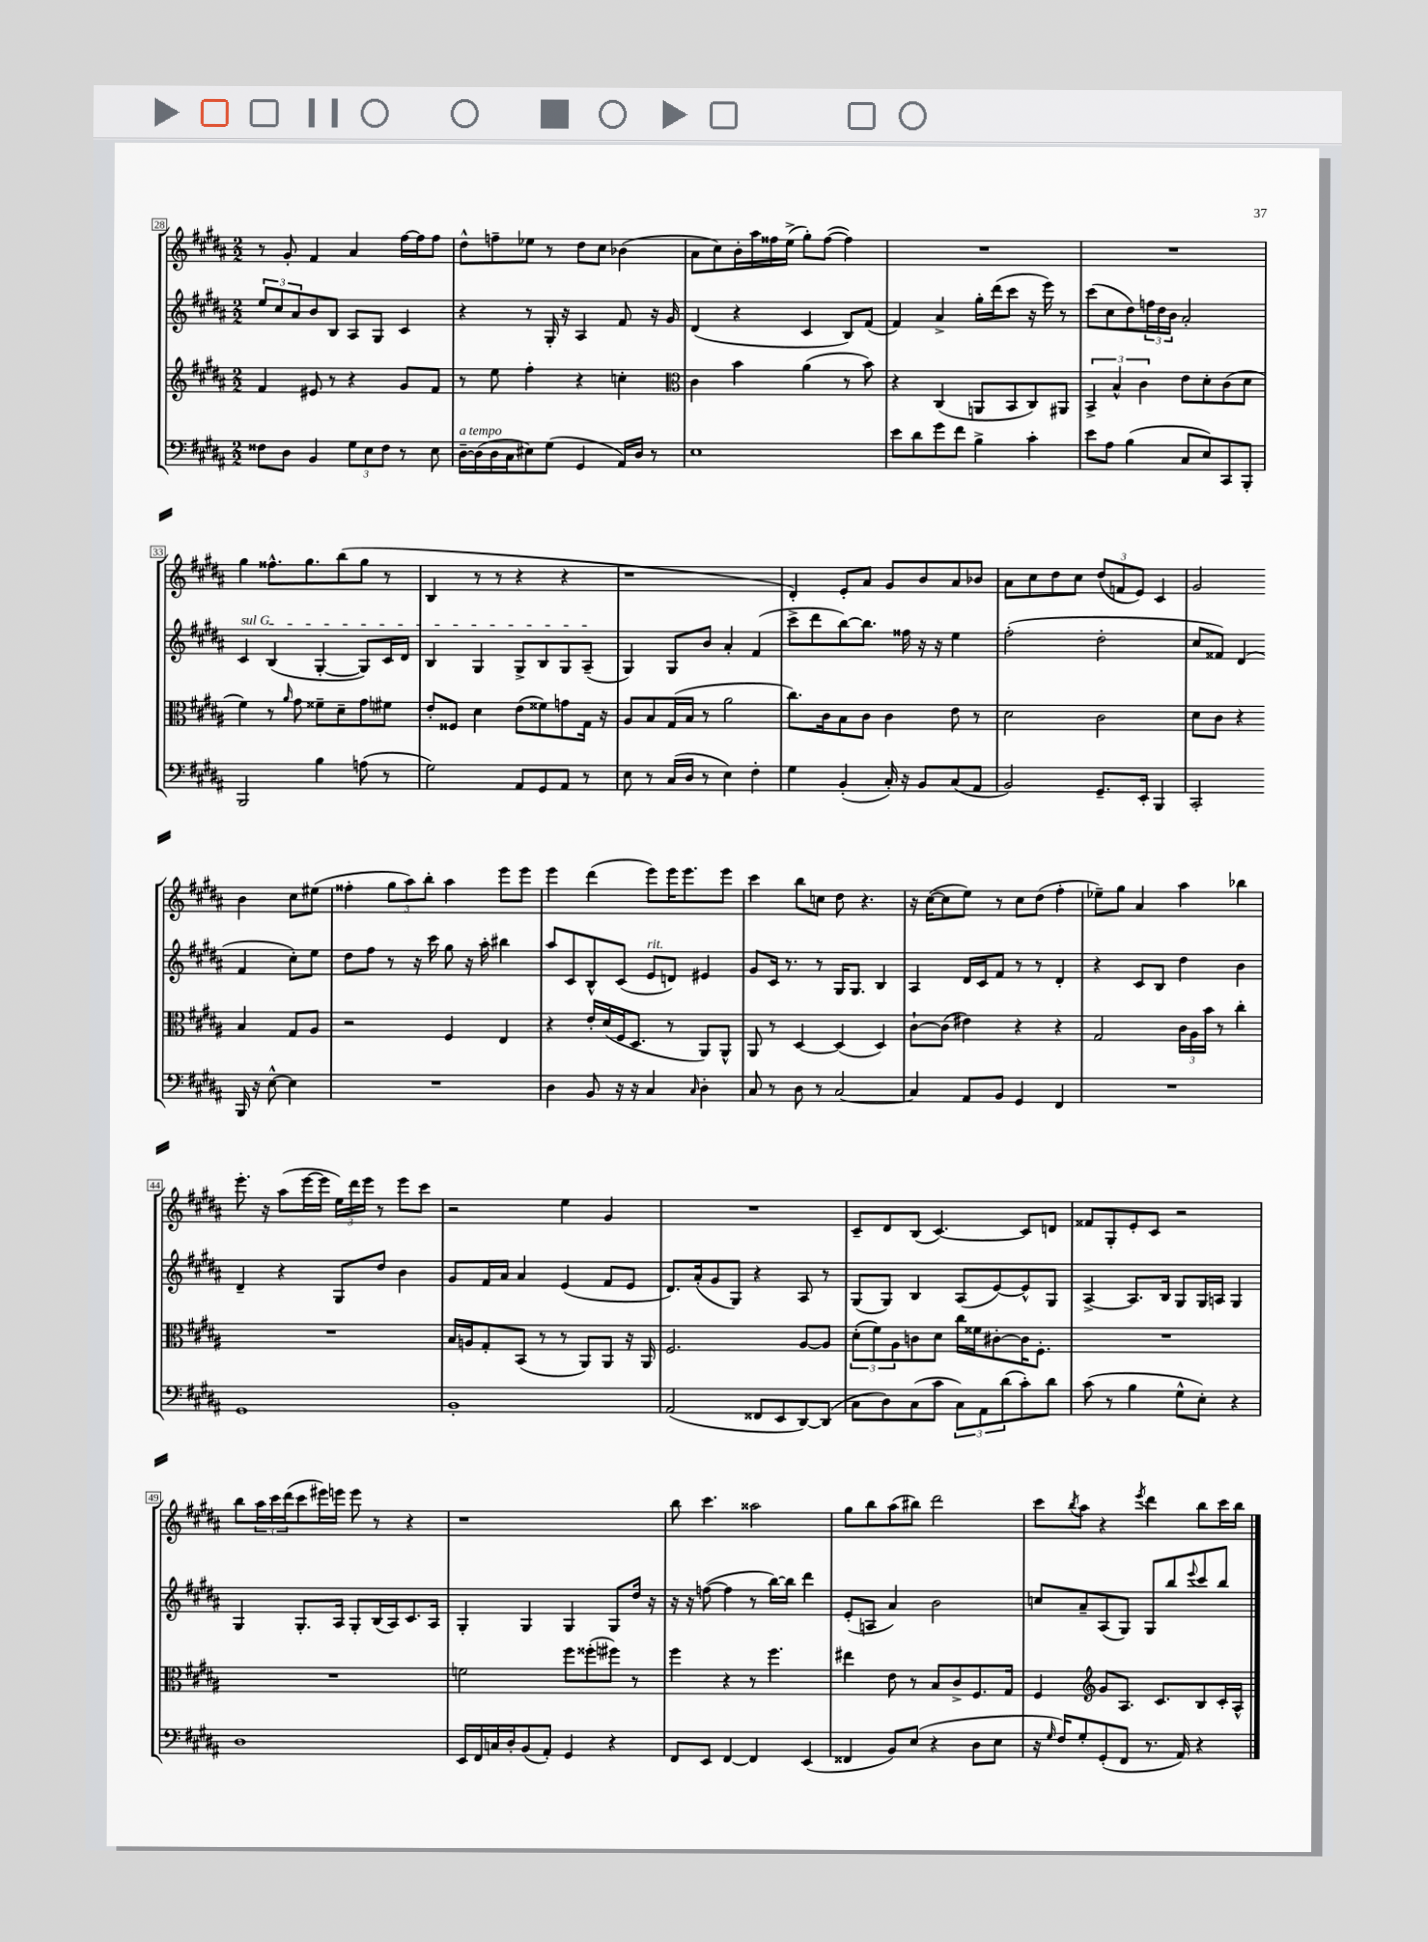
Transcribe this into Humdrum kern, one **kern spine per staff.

**kern	**kern	**kern	**kern
*staff4	*staff3	*staff2	*staff1
*clefF4	*clefG2	*clefG2	*clefG2
*k[f#c#g#d#a#]	*k[f#c#g#d#a#]	*k[f#c#g#d#a#]	*k[f#c#g#d#a#]
*M2/2	*M2/2	*M2/2	*M2/2
8F##\L	4f#/	12ee/L	8r
.	.	12cc#/	.
8D#\J	.	.	8g#'/
.	.	12a#/	.
4BB/	8e#/	8b/	4f#/
.	8r	8B/J	.
12G#\L	4r	8A#/L	4a#/
12E\	.	.	.
.	.	8G#/J	.
12F##\J	.	.	.
8r	8g#/L	4c#/	[16ff#\LL
.	.	.	16ff#\]J
8E\	8f#/J	.	8ff#\J
=	=	=	=
[16D#~\LL	8r	4r	8dd#^^\L
(16D#\]	.	.	.
16D#\	8ee\	.	8ff~\
16C#\J	.	.	.
8E#\)	4ff#'\	8r	8ee-\J
(8G#\J	.	16G#'/	8r
.	.	16r	.
4GG#/	4r	4A#/	8dd#\L
.	.	.	8cc#\J
16AA#/LL)	4cc'\	8f#/	(4b-\
16D#/JJ	.	.	.
8r	.	16r	.
.	.	16g#/	.
=	=	=	=
*	*clefC3	*	*
1E	4c#\	(4d#/	8a#\L
.	.	.	8cc#\)
.	4b\	4r	16b'\L
.	.	.	16aa#\
.	.	.	16ff##\
.	.	.	(16ee^\JJ
.	(4a#\	4c#/	8gg#'\L)
.	.	.	([8ff##\J
.	8r	8B/L)	4ff##\])
.	8b\)	(8f#/J	.
=	=	=	=
8e\L	4r	4f#/)	1r
8d#\	.	.	.
8g#\	(4C#/	4a#^/	.
8f#\J	.	.	.
4B^\	8AA/L	16gg#'\LL	.
.	.	(16ddd#\J	.
.	8BB/	8ccc#\J	.
4c#'\	8C#/)	16r	.
.	.	16eee\)	.
.	8AA#/J	8r	.
=	=	=	=
8e\L	6BB^/	(8ccc#\L	1r
8A#\J	.	8cc#\	.
.	6B^^/	.	.
(4B\	.	8dd#\)	.
.	6c#\	.	.
.	.	24ff\L	.
.	.	24dd#\	.
.	.	24b\JJ	.
8C#/L	8e\L	2a#'/	.
8E/)	8d#'\	.	.
8CC#/	(8c#\	.	.
8BBB'/J	8d#\J	.	.
=	=	=	=
2BBB/	4f#\)	4c#/	4gg#\
.	8r	(4B/	8.ff##^^\L
.	16qqa#/	.	.
.	8g#\	.	.
.	.	.	8.gg#\
4B\	8f##~\L	[4G#'/	.
.	8d#~\	.	(8bb\
(8A\	8g#\	8G#/]L)	8gg#\J
8r	8f#\J	16c#/L	8r
.	.	16d#/JJ	.
=	=	=	=
2G#\)	8e'/L	4B/	4B/
.	8F##/J	.	.
.	4d#\	4G#/	8r
.	.	.	8r
8AA#/L	(8e\L	8G#^/L	4r
8GG#/	8f##\)	8B/	.
8AA#/J	8g\	8G#/	4r
8r	16G#\Jk	(8A#~/J	.
.	16r	.	.
=	=	=	=
8E\	8A#/L	4G#/)	1r
8r	8B/	.	.
(16C#/LL	(16G#/L	8G#/L	.
16D#/JJ	16B/JJ	.	.
8r	8r	8b/J	.
4E\)	2a#\	4a#'/	.
4F#'\	.	(4f#/	.
=	=	=	=
4G#\	8.cc#\L)	8ccc#^\L	4d#'/)
.	.	8ddd#\	.
.	16c#\k	.	.
(4BB'/	8B\	[8bb\)	8e'/L
.	8c#\J	8.bb\]J	8a#/J
16C#'/)	4c#\	.	8g#/L
16r	.	16ff##\	.
8BB/L	.	16r	8b/
.	.	16r	.
(8C#/	8e\	4ee\	8a#/
8AA#/J	8r	.	8b-/J
=	=	=	=
2BB/)	2d#\	(2ff#'\	8a#\L
.	.	.	8cc#\
.	.	.	8dd#\
.	.	.	8cc#\J
8.GG#~/L	2c#\	2dd#'\	(12dd#/L
.	.	.	12f/
.	.	.	12e/J)
16EE'/Jk	.	.	.
4BBB/	.	.	4c#/
=	=	=	=
2CC#'/	8d#\L	8cc#/L	2g#/
.	8c#\J	8f##/J)	.
.	4r	(4d#/	.
16BBB/	4B/	4f##/	4b\
16r	.	.	.
[8E^^\	.	.	.
4E\]	8G#/L	8cc#'\L)	8cc#\L
.	8A#/J	8ee\J	(8ee#\J
=	=	=	=
1r	2r	8dd#\L	4ff##'\
.	.	8ff#\J	.
.	.	8r	12gg#\L
.	.	.	12aa#\)
.	.	16r	.
.	.	.	12bb'\J
.	.	16ccc#\	.
.	4F#/	8gg#\	4aa#\
.	.	16r	.
.	.	16aa#'\	.
.	4E/	4bb#\	8eee\L
.	.	.	8eee\J
=	=	=	=
4D#\	4r	8aa#/L	4eee\
.	.	8c#/	.
8BB/	16e'/LL	8B^^/	(4ddd#\
.	(16d#/	.	.
16r	16F#/J	(8c#/J	.
16r	8.D#/J	.	.
4C#/	.	8e/L	8eee\L)
.	8r	8d/J)	16eee\K
.	.	.	8.eee\
16qqC#/	.	.	.
4D#'\	8AA#/L)	4e#/	.
.	8AA#^^/J	.	8eee\J
=	=	=	=
8C#/	8AA#/	8g#/L	4ccc#\
8r	8r	16c#/Jk	.
.	.	8.r	.
8D#\	[4D#/	.	8bb\L
8r	.	8r	8cc\J
[2C#/	(4D#/]	16G#/LK	8dd#\
.	.	8.G#/J	.
.	.	.	4.r
.	4D#/)	4B/	.
=	=	=	=
4C#/]	[8c#`\L	4A#/	16r
.	.	.	([16cc#\LK
.	(8c#\]J	.	8cc#\]
8AA#/L	4e#\)	16d#/LL	8ee\J)
.	.	16c#/J	.
8BB/J	.	8f#/J	8r
4GG#/	4r	8r	8cc#\L
.	.	8r	(8dd#\J
4FF#/	4r	4d#'/	4ff#'\
=	=	=	=
1r	2G#/	4r	8ee-~\L)
.	.	.	8gg#\J
.	.	8c#/L	4a#/
.	.	8B/J	.
.	24c#\LL	4dd#\	4aa#\
.	24A#\	.	.
.	24b\JJ	.	.
.	8r	.	.
.	4cc#'\	4b\	4bb-\
=	=	=	=
1GG#	1r	4d#~/	8.eee'\
.	.	.	16r
.	.	4r	(8aa#\L
.	.	.	[16eee\L
.	.	.	16eee\]JJ
.	.	8G#/L	24ee\LL)
.	.	.	24ddd#\
.	.	.	24eee\JJ
.	.	8dd#/J	8r
.	.	4b\	8eee\L
.	.	.	8ccc#\J
=	=	=	=
1BB'	16B/LL	8g#/L	2r
.	16A/J	.	.
.	8G#'/	16f#/L	.
.	.	16a#/JJ	.
.	(8BB/J	4a#/	.
.	8r	.	.
.	8r	(4e/	4ee\
.	8AA#/L)	.	.
.	8AA#/J	8f#/L	4g#/
.	16r	8e/J	.
.	16AA#/	.	.
=	=	=	=
(2AA#/	2.F#/	8.d#/L)	1r
.	.	(16a#'/k	.
.	.	8g#/	.
.	.	8G#/J)	.
8FF##/L	.	4r	.
8EE/	.	.	.
[8DD#/)	[8A#/L	8A#/	.
(8DD#/]J	8A#/]J	8r	.
=	=	=	=
8C#\L	(12d#'\L	(8G#/L	8c#~/L
.	12f#\)	.	.
8D#\)	.	8G#/J)	8d#/
.	12A#\	.	.
(8C#\	8c\	4B/	(8B/J
8c#\J	8d#\J	.	[4.c#/)
12C#\L)	16cc#\LL	(8A#/L	.
.	16f##\J	.	.
12AA#\	.	.	.
.	[8c#'\	[8e/)	.
(12d#\	.	.	.
8c#'\)	16c#\]K	8e^^/]	8c#/]L
.	8.F#'\J	.	.
8d#\J	.	8G#/J	8d/J
=	=	=	=
(8c#\	1r	[4A#^/	8f##/L
8r	.	.	8G#'/
4B\	.	8.A#/]L	8e'/
.	.	.	8c#/J
.	.	16B/Jk	.
8G#^^\L	.	8G#/L	2r
8E'\J)	.	16G#/L	.
.	.	16A/JJ	.
4r	.	4G#/	.
=	=	=	=
1D#	1r	4G#/	8bb\L
.	.	.	24aa#\L
.	.	.	24ccc#\
.	.	.	(24ddd#\J
.	.	8.G#'/L	8ccc#\
.	.	.	16eee#\L)
.	.	16A#/Jk	16eee\JJ
.	.	8G#'/L	8eee\
.	.	(16B/L	8r
.	.	16A#/J)	.
.	.	8.c#/	4r
.	.	16A#/Jk	.
=	=	=	=
16EE/LL	2f\	4G#'/	1r
16FF#/	.	.	.
16C/	.	.	.
16D#'/J	.	.	.
(8BB/	.	4G#/	.
8AA#'/J)	.	.	.
4GG#/	8ff#\L	4G#/	.
.	(8ff##'\	.	.
4r	8ff#\J)	8G#/L	.
.	8r	16dd#/Jk	.
.	.	16r	.
=	=	=	=
8FF#/L	4ff#\	16r	8bb\
.	.	16r	.
8EE/J	.	([8ff\	4.ccc#\
[4FF#/	4r	4ff\]	.
4FF#/]	8r	8r	2aa##\
.	4.ff#\	[16bb\LL)	.
.	.	16bb\]JJ	.
(4EE/	.	4ddd#\	.
=	=	=	=
4FF##/	4ee#\	(8e'/L	8gg#\L
.	.	8A/J	8bb\
8BB/L)	8e\	4a#/)	(8aa#\
(8E/J	8r	.	8bb#\J)
4r	8B/L	2b\	2ddd#\
.	8c#^/	.	.
8D#\L	8.F#/	.	.
8E\J	.	.	.
.	16G#/Jk	.	.
=	=	=	=
16r	4F#/	8cc/L	8ccc#\L
16qqG#/	.	.	.
16F#/LK)	.	.	.
.	.	.	8qbb/
8G#'/	.	8a#~/	8aa#\J
*	*clefG2	*	*
(8GG#'/	8g#/L	(8A#/	4r
8FF#/J	8.A#/J	8G#/J)	.
.	.	.	8qeee/
8.r	.	8G#/L	4ddd#\
.	8.c#/L	.	.
.	.	8bb/	.
16AA#/)	.	.	.
.	.	8qqeee/	.
4r	8B/	8ccc#/	8bb\L
.	16c#'/L	8bb/J	16ccc#\L
.	16A#^^/JJ	.	16bb\JJ
==	==	==	==
*-	*-	*-	*-
